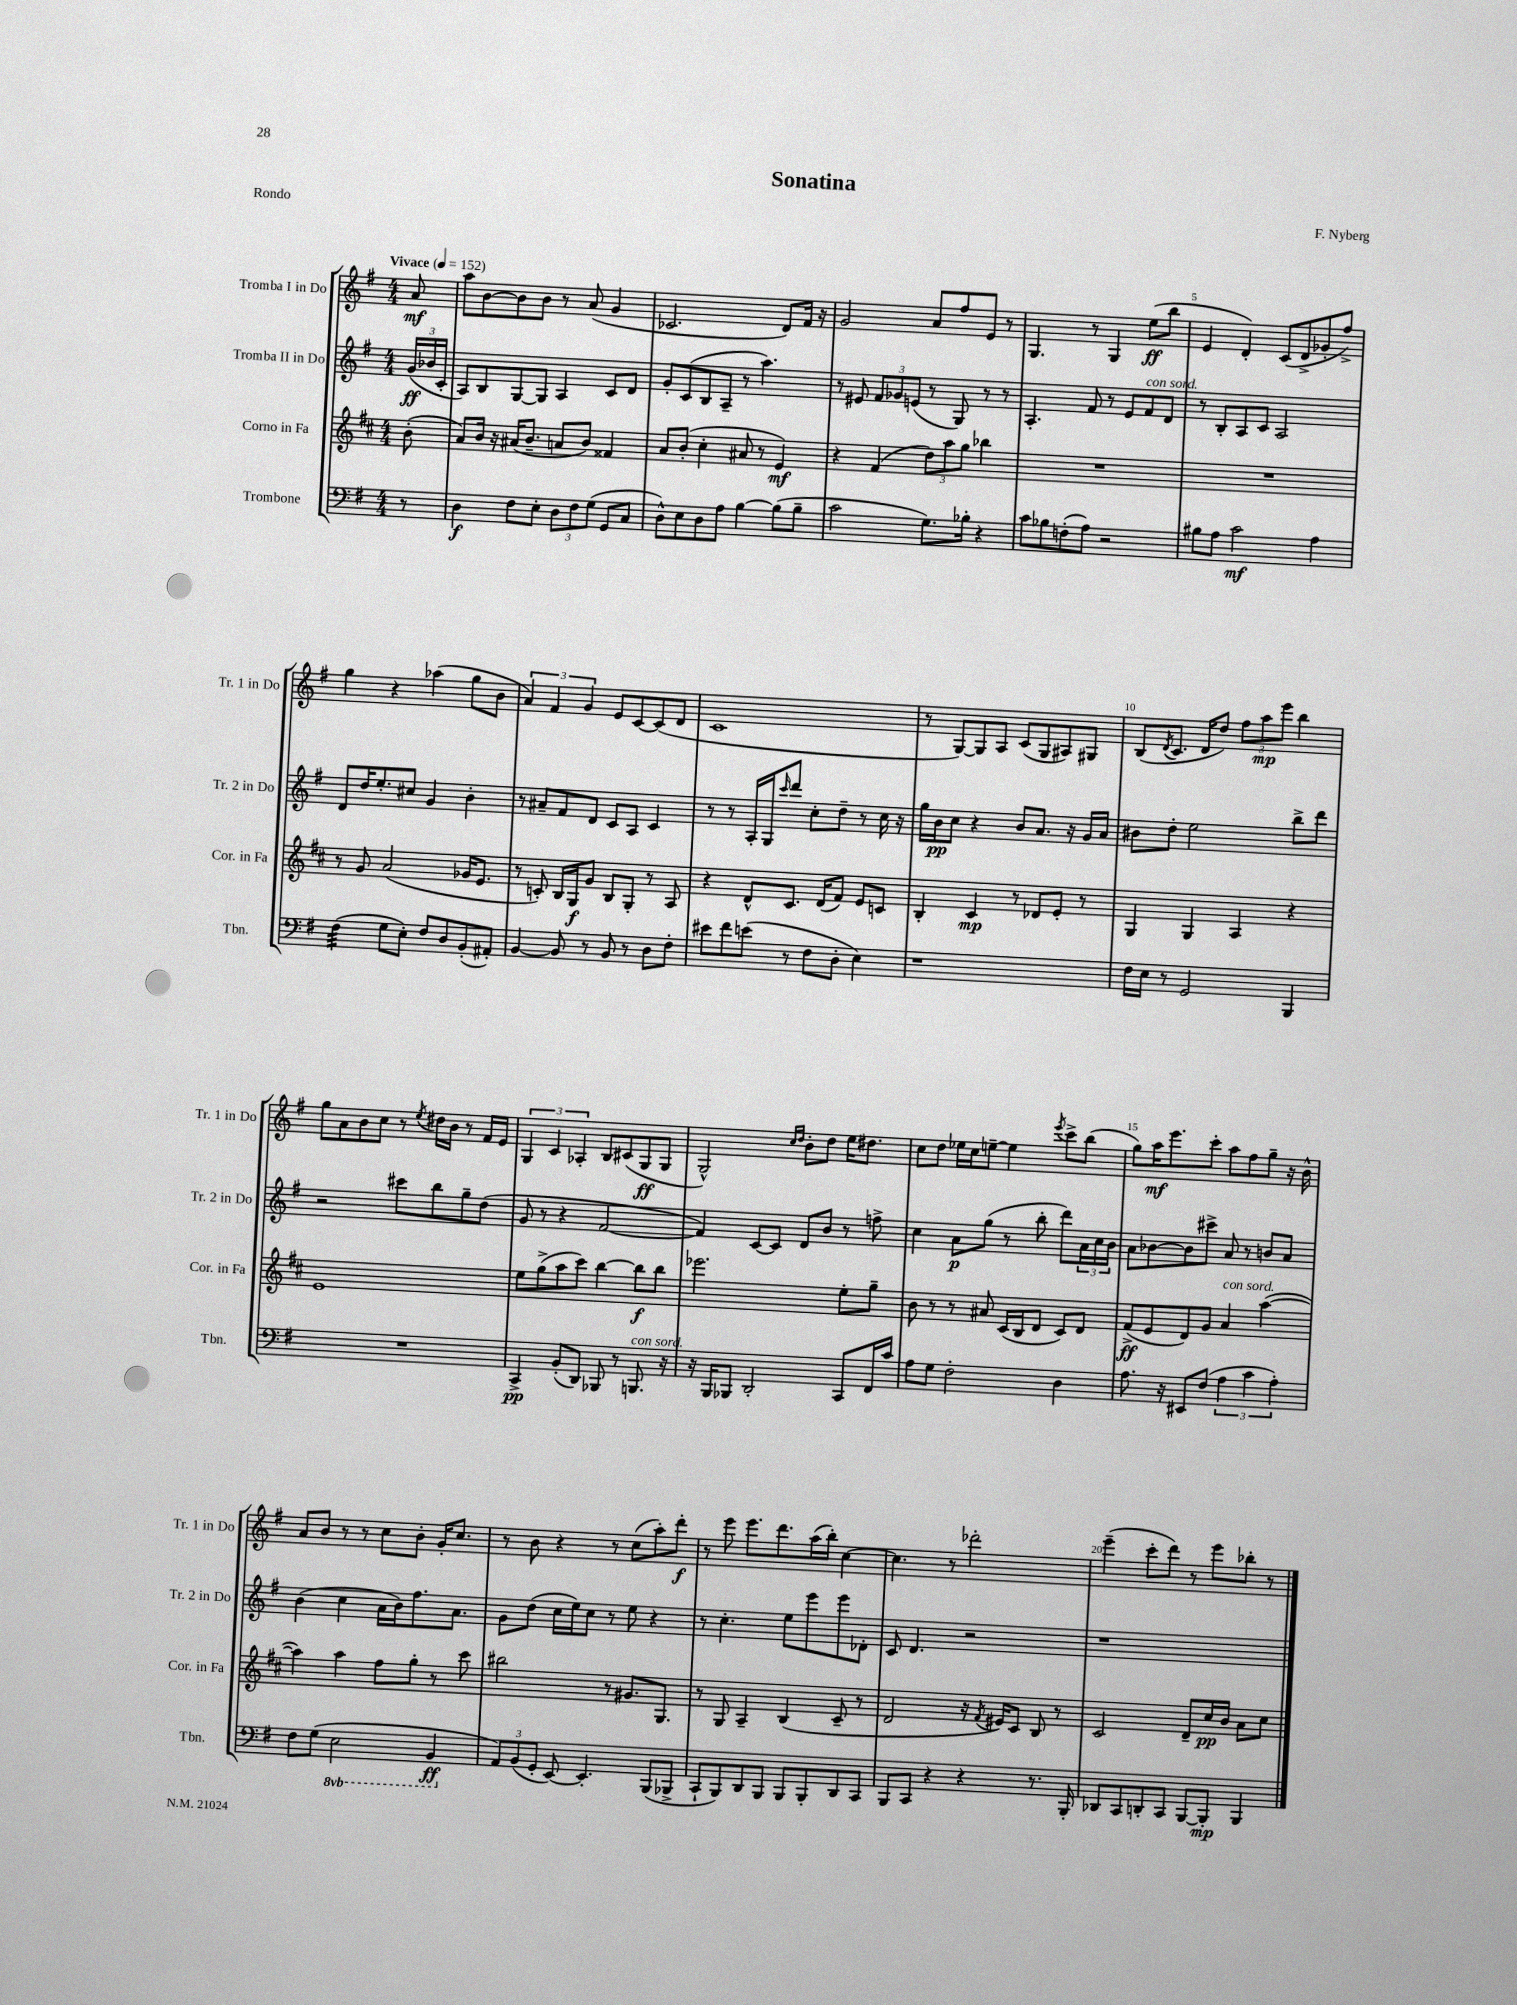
\header { title = "Sonatina" composer = "F. Nyberg" piece = "Rondo" }
<<
\new StaffGroup <<
\new Staff = "s0" \with { instrumentName = "Tromba I in Do" shortInstrumentName = "Tr. 1 in Do" } {
    \clef treble \key g \major \numericTimeSignature \time 4/4 \partial 8 \tempo "Vivace" 4 = 152
    a'8\mf |
    a''8 b'8~ b'8 b'8 r8 a'8( g'4 |
    ces'2. d'8) fis'16 r16 |
    g'2 a'8 fis''8 e'8 r8 |
    g4. r8 g4 e''8\ff( b''8 |
    e'4 d'4-.) c'8( d'8-> ges'8-. fis''8->) |
    g''4 r4 aes''4( g''8 b'8 |
    \tuplet 3/2 { a'4) fis'4 g'4 } e'8 c'8~ c'8( d'8 |
    c'1 |
    r8 g8~) g8 a8 c'8( g8 ais8) gis8 |
    b8( \acciaccatura { d'8 } c'8. d'16 d''8) \tuplet 3/2 { fis''8 a''8\mp e'''8 } b''4 |
    g''8 a'8 b'8 c''8 r8 \acciaccatura { e''8 } dis''16 b'16 r8 fis'16 e'16 |
    \tuplet 3/2 { g4 c'4 aes4-. } b8 cis'8( g8\ff g8 |
    g2-^) \grace { c''16 d''16 } b'8-. d''8 e''16 dis''8. |
    c''8 d''8 ees''16 c''16 e''8~-- e''4 \acciaccatura { e'''8 } c'''8-> b''8( |
    g''8) a''16\mf e'''8. c'''8-. a''8 fis''8 g''8-- r16 b'16-^ |
    a'8 b'8 r8 r8 c''8 b'8-. g'16-. c''8. |
    r8 b'8 r4 r8 c''8( a''8-.) d'''8-.\f |
    r8 e'''8 e'''8. d'''8. a''16( b''16-.) c''4~ |
    c''4. r8 des'''2-. |
    e'''4--( c'''8-. d'''8) r8 e'''8 bes''8-. r8 \bar "|." |
}
\new Staff = "s1" \with { instrumentName = "Tromba II in Do" shortInstrumentName = "Tr. 2 in Do" } {
    \clef treble \key g \major \numericTimeSignature \time 4/4 \partial 8
    \tuplet 3/2 { g'16\ff( bes'16 c'16-. } |
    a8) b8 g8~ g8 a4 c'8 d'8 |
    g'8-. c'8( b8 a8-- r8 a''4.) |
    r8 eis'8 \tuplet 3/2 { fis'8 ges'8 e'8( } r8 g8) r8 r8 |
    a4.-. fis'8 r8 e'8 fis'8^\markup { \italic "con sord." } d'8 |
    r8 b8-. a8 c'8 a2 |
    d'8 d''16 e''8.-. cis''8 g'4 b'4-. |
    r8 ais'8-- fis'8 d'8 c'8 a8 c'4 |
    r8 r8 a16-. g16 \grace { c'''16 } d'''8 c''8-. d''8-- r8 c''16 r16 |
    g''16 b'16\pp c''8 r4 b'8 a'8. r16 g'16 a'16 |
    bis'8 d''8-. e''2 b''8-> d'''8 |
    r2 cis'''8 b''8 g''8-- d''8( |
    g'8 r8 r4 fis'2~ |
    fis'4) c'8~ c'8 d'8 b'8 r8 f''8-> |
    c''4 a'8\p g''8( r8 b''8-. d'''8) \tuplet 3/2 { a'16 c''16 b'16 } |
    a'8 bes'8~ bes'8 cis'''8-> a'8 r8 b'8 a'8 |
    b'4( c''4 a'16 b'16) fis''8. a'8. |
    g'8 d''8( c''16 e''16) c''8 r8 e''8 r4 |
    r8 c''4.-. e''8 e'''8 e'''8 des'8-. |
    c'8 d'4. r2 |
    r1 \bar "|." |
}
\new Staff = "s2" \with { instrumentName = "Corno in Fa" shortInstrumentName = "Cor. in Fa" } {
    \clef treble \key d \major \numericTimeSignature \time 4/4 \partial 8
    b'8-.( |
    a'8) b'16 r16 ais'16( b'8.-- a'8 b'8) fisis'4 |
    a'8 b'8-.( cis''4-. ais'8 r8 e'4\mf) |
    r4 fis'4( \tuplet 3/2 { d''8) a''8 g''8 } bes''4 |
    R1 |
    R1 |
    r8 g'8 a'2( ges'16 e'8. |
    r8 c'8-.) b16 g16\f g'8 b8 g8-. r8 a8 |
    r4 d'8-^ cis'8. d'16( fis'8) e'8 c'8 |
    b4-. cis'4\mp r8 des'8 e'8-. r8 |
    g4 g4 a4 r4 |
    e'1 |
    e''8 g''8->( a''8 cis'''8) b''4~ b''8\f b''8 |
    ees'''2. e''8-. g''8-- |
    b'8 r8 r8 ais'8 cis'16( b16 d'8 cis'8) d'8 |
    fis'8->\ff( e'8 d'8) g'8 a'4^\markup { \italic "con sord." } a''4~( |
    a''4) a''4 fis''8 g''8-. r8 cis'''8 |
    bis''2 r8 gis'8. g8. |
    r8 g8 a4-- b4( cis'8-- r8 |
    d'2 r16 \acciaccatura { fis'8 } eis'16) cis'8 b8 r8 |
    cis'2 d'8-- cis''16\pp b'16 a'8 cis''8 \bar "|." |
}
\new Staff = "s3" \with { instrumentName = "Trombone" shortInstrumentName = "Tbn." } {
    \clef bass \key g \major \numericTimeSignature \time 4/4 \set Staff.ottavationMarkups = #ottavation-simple-ordinals \partial 8
    r8 |
    d4\f fis8 e8-. \tuplet 3/2 { d8 fis8 g8( } g,8 c8 |
    d8-^) e8 d8 a8 b4~ b8( b8-- |
    c'2 g8.) bes16-. r4 |
    c'8 bes8 f8-.( a8) r2 |
    bis8 a8 c'2\mf a4 |
    fis4:32( g8 e8-.) fis8 d8 b,8-.( ais,8-.) |
    b,4~ b,8 r8 b,8 r8 d8 fis8-. |
    eis'8 fis'8 e'8( r8 fis8 d8-. e4) |
    r1 |
    fis16 e16 r8 g,2 b,,4 |
    R1 |
    c,4->\pp b,8-.( d,8) bes,,8 r8 b,,8.^\markup { \italic "con sord." } r16 |
    r16 b,,16 bes,,8 d,2-. c,8 fis,16 c'16 |
    a8 g8 fis2-. d4 |
    a8. r16 eis,8 fis8( \tuplet 3/2 { a4 c'4 a4-.) } |
    fis8 g8( \ottava #-1 e,2 b,,4\ff \ottava #0 |
    \tuplet 3/2 { a,8) b,8( g,8-. } e,8~) e,4.-. b,,8( bes,,8-> |
    c,8-! b,,8) d,8 b,,8 b,,8 b,,8-. d,8 c,8 |
    b,,8 c,8 r4 r4 r8. b,,16-. |
    des,8 c,8 d,8-. c,8 b,,8~ b,,8-.\mp b,,4 \bar "|." |
}
>>
>>
\layout { \context { \Score \override BarNumber.break-visibility = ##(#f #t #t) barNumberVisibility = #(every-nth-bar-number-visible 5) } }
